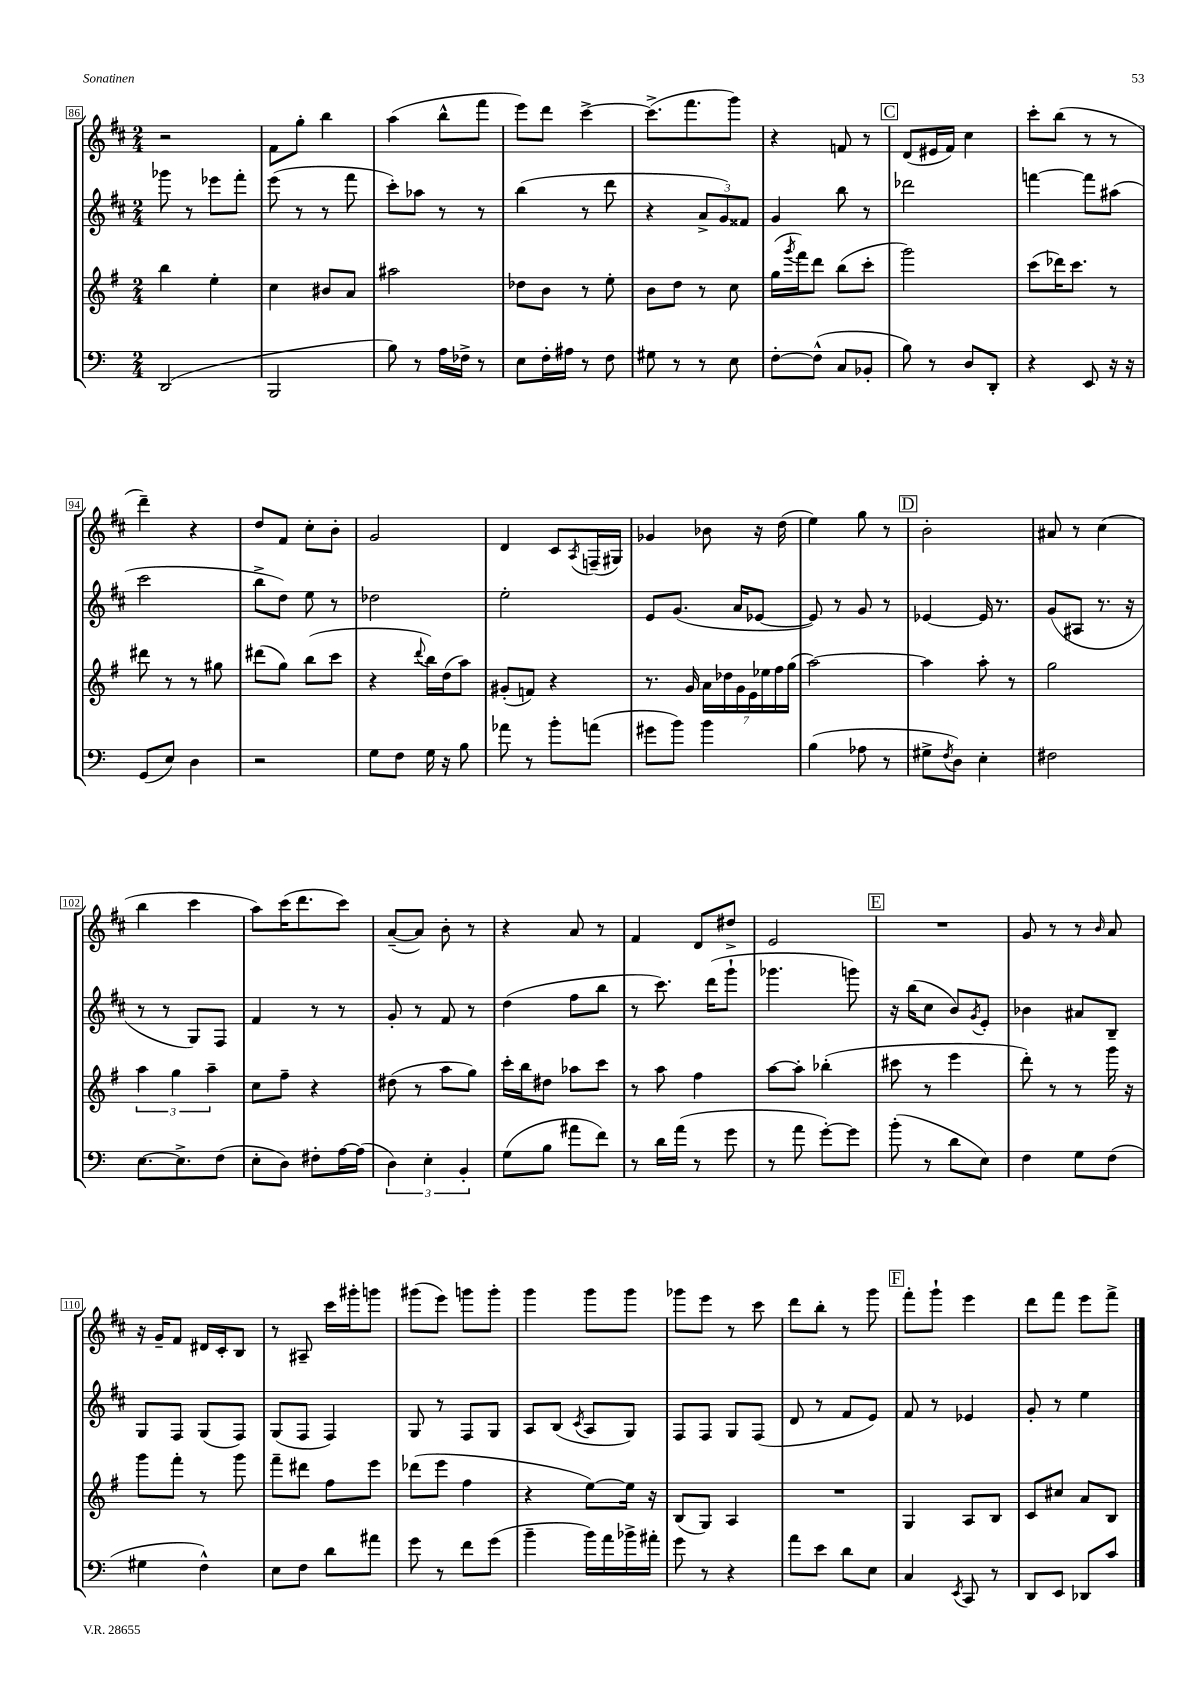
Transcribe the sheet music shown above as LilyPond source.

<<
\new StaffGroup <<
\new Staff = "s0" {
    \clef treble \key d \major \numericTimeSignature \time 2/4
    r2 |
    fis'8 g''8-. b''4 |
    a''4( b''8-^ fis'''8 |
    e'''8) d'''8 cis'''4~-> |
    cis'''8.->( fis'''8. g'''8) |
    r4 f'8 r8 |
    \mark \markup { \box "C" } d'8( eis'16 fis'16) cis''4 |
    cis'''8-. b''8( r8 r8 |
    d'''4--) r4 |
    d''8 fis'8 cis''8-. b'8-. |
    g'2 |
    d'4 cis'8 \acciaccatura { a8 } f16--( gis16) |
    ges'4 bes'8 r16 d''16( |
    e''4) g''8 r8 |
    \mark \markup { \box "D" } b'2-. |
    ais'8 r8 cis''4( |
    b''4 cis'''4 |
    a''8) cis'''16( d'''8. cis'''8) |
    a'8~--( a'8) b'8-. r8 |
    r4 a'8 r8 |
    fis'4 d'8 dis''8-> |
    e'2 |
    \mark \markup { \box "E" } R2 |
    g'8 r8 r8 \grace { b'16 } a'8 |
    r16 g'16-- fis'8 dis'16 cis'16-. b8 |
    r8 ais8-- cis'''16 gis'''16-. g'''8 |
    gis'''8( e'''8) g'''8 g'''8-. |
    g'''4 g'''8 g'''8 |
    ges'''8 e'''8 r8 cis'''8 |
    d'''8 b''8-. r8 g'''8 |
    \mark \markup { \box "F" } fis'''8-. g'''8-! e'''4 |
    d'''8 fis'''8 e'''8 fis'''8-> \bar "|." |
}
\new Staff = "s1" {
    \clef treble \key d \major \numericTimeSignature \time 2/4
    ges'''8 r8 ees'''8 fis'''8-. |
    e'''8( r8 r8 fis'''8 |
    cis'''8-.) aes''8 r8 r8 |
    b''4( r8 d'''8 |
    r4 \tuplet 3/2 { a'8-> g'8) fisis'8 } |
    g'4 b''8 r8 |
    \mark \markup { \box "C" } des'''2 |
    f'''4~ f'''8 ais''8( |
    cis'''2 |
    b''8-> d''8) e''8 r8 |
    des''2 |
    e''2-. |
    e'8 g'8.( a'16 ees'8~ |
    ees'8) r8 g'8 r8 |
    \mark \markup { \box "D" } ees'4~ ees'16 r8. |
    g'8( ais8 r8. r16 |
    r8 r8 g8) fis8 |
    fis'4 r8 r8 |
    g'8-. r8 fis'8 r8 |
    d''4( fis''8 b''8 |
    r8 cis'''8.) d'''16( g'''8-! |
    ges'''4. g'''8) |
    \mark \markup { \box "E" } r16 b''16( cis''8 b'8) \acciaccatura { g'8 } e'8-. |
    bes'4 ais'8 b8-- |
    g8 fis8 g8( fis8) |
    g8( fis8 fis4) |
    g8 r8 fis8 g8 |
    a8 b8( \acciaccatura { cis'8 } a8 g8) |
    fis8 fis8 g8 fis8( |
    d'8 r8 fis'8 e'8) |
    \mark \markup { \box "F" } fis'8 r8 ees'4 |
    g'8-. r8 e''4 \bar "|." |
}
\new Staff = "s2" {
    \clef treble \key g \major \numericTimeSignature \time 2/4
    b''4 e''4-. |
    c''4 bis'8 a'8 |
    ais''2 |
    des''8 b'8 r8 e''8-. |
    b'8 d''8 r8 c''8 |
    g''16( \acciaccatura { g'''8 } fis'''16) d'''8 b''8( c'''8-. |
    \mark \markup { \box "C" } g'''2) |
    c'''8( des'''16) c'''8. r8 |
    dis'''8 r8 r8 gis''8 |
    dis'''8( g''8) b''8( c'''8 |
    r4 \appoggiatura { d'''8 } b''16) d''16( a''8) |
    gis'8-.( f'8) r4 |
    r8. g'16 \tuplet 7/4 { a'16 des''16 g'16 e'16 ees''16 fis''16 g''16( } |
    a''2~) |
    \mark \markup { \box "D" } a''4 a''8-. r8 |
    g''2 |
    \tuplet 3/2 { a''4 g''4 a''4-- } |
    c''8 fis''8-- r4 |
    dis''8( r8 a''8 g''8) |
    c'''16-. b''16 dis''8 aes''8 c'''8 |
    r8 a''8 fis''4 |
    a''8~ a''8-. bes''4-.( |
    \mark \markup { \box "E" } cis'''8 r8 e'''4 |
    d'''8-.) r8 r8 g'''16 r16 |
    g'''8 fis'''8-. r8 g'''8 |
    fis'''8-- dis'''8 fis''8 e'''8 |
    des'''8( e'''8 fis''4 |
    r4 e''8~) e''16 r16 |
    b8( g8) a4 |
    R2 |
    \mark \markup { \box "F" } g4 a8 b8 |
    c'8 cis''8 a'8 b8 \bar "|." |
}
\new Staff = "s3" {
    \clef bass \key c \major \numericTimeSignature \time 2/4
    d,2( |
    b,,2 |
    b8) r8 a16 fes16-> r8 |
    e8 f16-. ais16 r8 f8 |
    gis8 r8 r8 e8 |
    f8~-. f8-^( c8 bes,8-. |
    \mark \markup { \box "C" } b8) r8 d8 d,8-. |
    r4 e,8 r16 r16 |
    g,8( e8) d4 |
    r2 |
    g8 f8 g16 r16 b8 |
    aes'8 r8 b'8-. a'8( |
    gis'8 b'8) b'4 |
    b4( aes8 r8 |
    \mark \markup { \box "D" } gis8-> \acciaccatura { f8 } d8) e4-. |
    fis2 |
    e8.~ e8.-> f8( |
    e8-. d8) fis8-. a16~ a16( |
    \tuplet 3/2 { d4) e4-. b,4-. } |
    g8( b8 ais'8 f'8) |
    r8 d'16 a'16( r8 g'8 |
    r8 a'8 g'8~-.) g'8 |
    \mark \markup { \box "E" } b'8-.( r8 d'8 e8) |
    f4 g8 f8( |
    gis4 f4-^) |
    e8 f8 d'8 ais'8 |
    g'8 r8 f'8 g'8( |
    b'4-- b'16) a'16 bes'16-> ais'16-. |
    g'8 r8 r4 |
    a'8 e'8 d'8 e8 |
    \mark \markup { \box "F" } c4 \acciaccatura { e,8 } c,8 r8 |
    d,8 e,8 des,8 c'8 \bar "|." |
}
>>
>>
\layout { \context { \Score currentBarNumber = #86 \override BarNumber.stencil = #(make-stencil-boxer 0.1 0.3 ly:text-interface::print) } }
